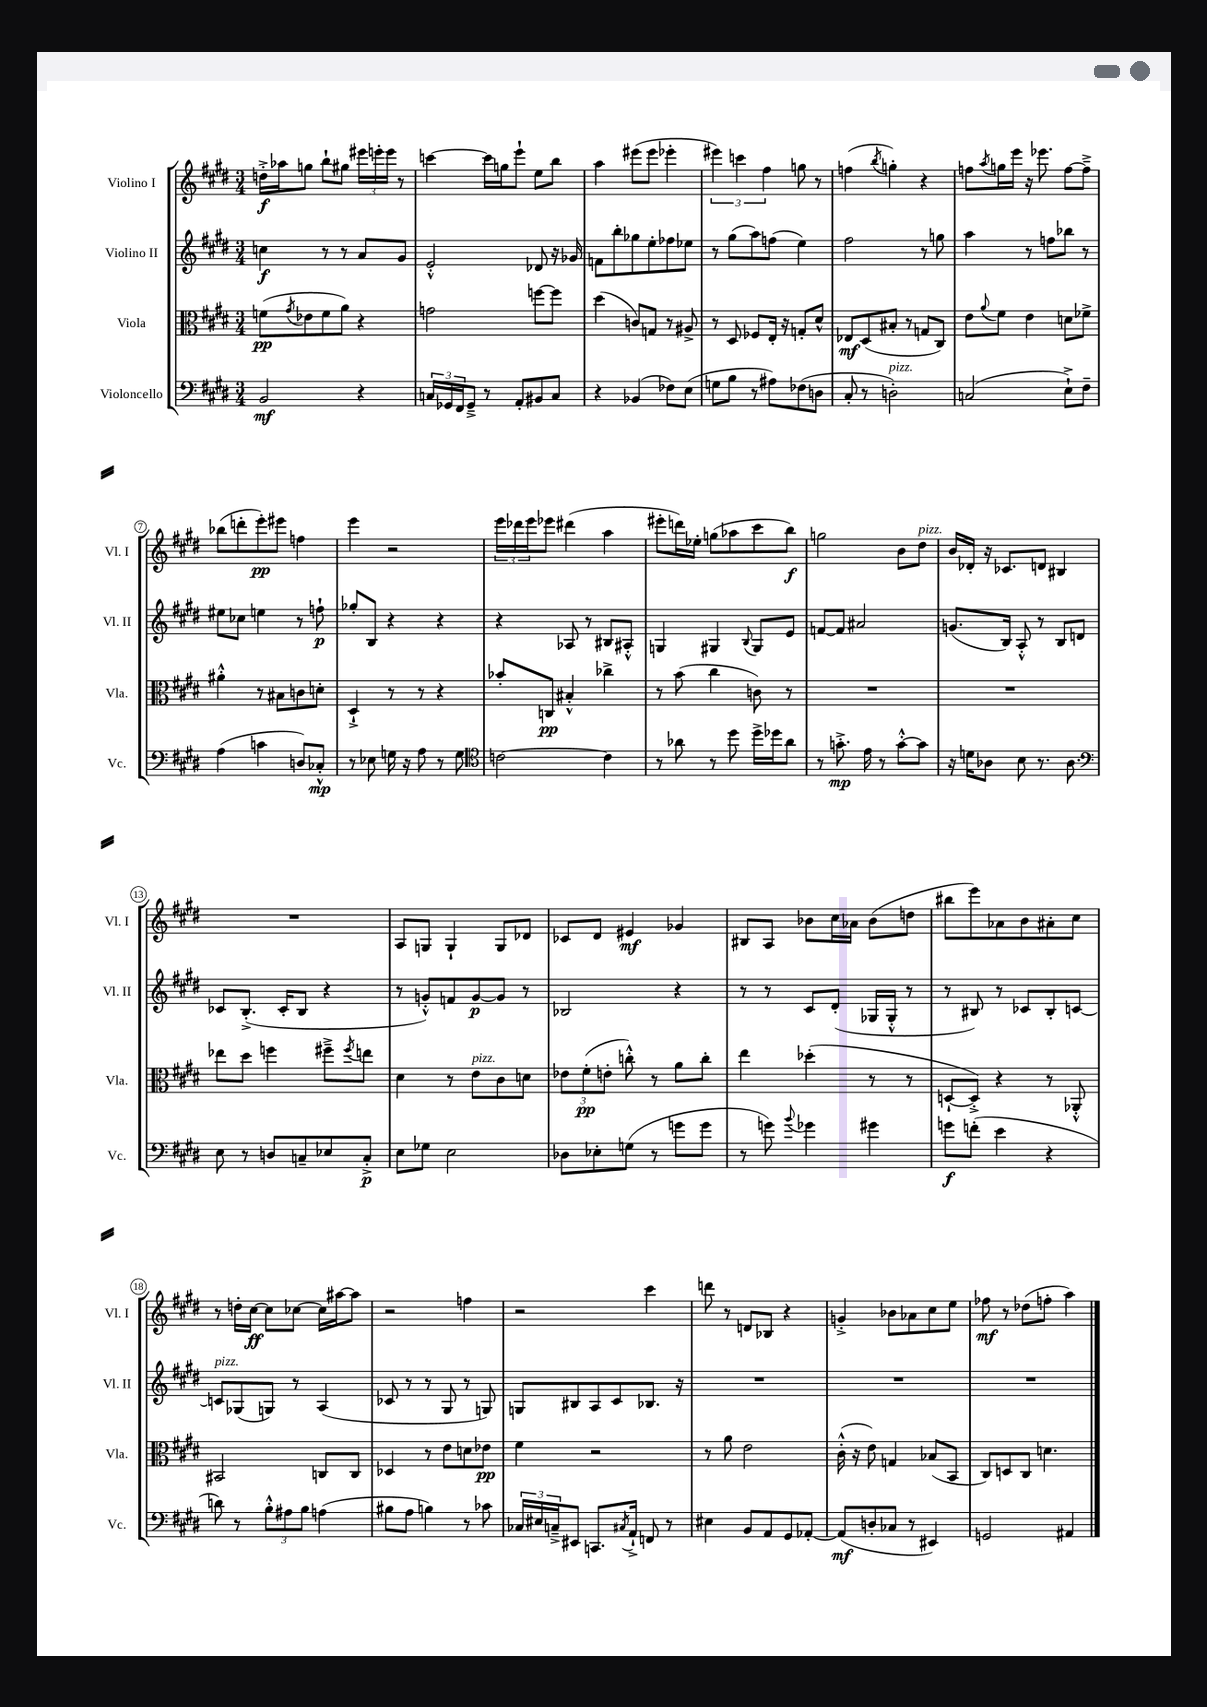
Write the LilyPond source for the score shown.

<<
\new StaffGroup <<
\new Staff = "s0" \with { instrumentName = "Violino I" shortInstrumentName = "Vl. I" } {
    \clef treble \key e \major \numericTimeSignature \time 3/4
    d''16-.->\f aes''16 g''8 b''8-! gis''8 \tuplet 3/2 { eis'''16 e'''16-. e'''16 } r8 |
    c'''4~ c'''16 g''16 e'''8-! e''8 b''8 |
    a''4 eis'''8( eis'''8 ees'''4-. |
    \tuplet 3/2 { eis'''4) c'''4 fis''4 } g''8 r8 |
    f''4( \acciaccatura { b''8 } g''4-.) r4 |
    f''8 \acciaccatura { a''8 } g''16 e'''16 r16 ees'''8. f''8~ f''8---> |
    bes''8( d'''8-. e'''8-.\pp) eis'''8 f''4 |
    e'''4 r2 |
    \tuplet 3/2 { e'''16 des'''16 e'''16 } ees'''8 dis'''4( a''4 |
    eis'''8-. d'''16) ees''16-. g''8( aes''8 cis'''8 b''8\f) |
    g''2 b'8 dis''8^\markup { \italic "pizz." } |
    b'16 des'16-. r16 ces'8. d'8 bis4 |
    R2. |
    a8 g8 g4-! g8 des'8 |
    ces'8 dis'8 eis'4\mf ges'4 |
    bis8 a8 bes'8 cis''16 aes'16 bes'8( d''8 |
    bis''8 e'''8) aes'8 b'8 ais'8-. cis''8 |
    r8 d''16-. cis''16~\ff cis''8 ces''8~ ces''16 ais''16~ ais''8 |
    r2 f''4 |
    r2 cis'''4 |
    d'''8 r8 d'8 bes8 r4 |
    g'4-.-> bes'8 aes'8 cis''8 e''8 |
    fes''8\mf r8 des''8( f''8-. a''4) \bar "|." |
}
\new Staff = "s1" \with { instrumentName = "Violino II" shortInstrumentName = "Vl. II" } {
    \clef treble \key e \major \numericTimeSignature \time 3/4
    c''4\f r8 r8 a'8 gis'8 |
    e'2-.-^ des'8 r16 ges'16 |
    f'8 b''8-. ges''8 e''8-. fes''8 ees''8 |
    r8 gis''8( a''8) f''8( e''4) |
    fis''2 r8 g''8 |
    a''4 r8 f''8 bes''8 r8 |
    eis''8 ces''8 e''4 r8 f''8-!\p |
    ges''8-. b8 r4 r4 |
    r4 aes8 r8 bis8 ais8-.-^ |
    g4 gis4 \appoggiatura { b8 } gis8 e'8 |
    f'8~ f'8 ais'2 |
    g'8.( b16) a8-.-^ r8 b8 d'8 |
    ces'8 b8.-.->( ces'16-. b8 r4 |
    r8 g'8-.-^) f'8 g'8~\p g'8 r8 |
    bes2 r4 |
    r8 r8 cis'8 dis'8-.( ges16 ges16-.-^ r8 |
    r8 bis8) r8 ces'8 bis8-. c'8~ |
    c'8^\markup { \italic "pizz." } ges8( g8) r8 a4( |
    ces'8 r8 r8 gis8 r8 g8) |
    g8 bis8 a8 cis'8 bes8. r16 |
    R2. |
    R2. |
    R2. \bar "|." |
}
\new Staff = "s2" \with { instrumentName = "Viola" shortInstrumentName = "Vla." } {
    \clef alto \key e \major \numericTimeSignature \time 3/4
    f'8\pp( \acciaccatura { gis'8 } ees'8 f'8 a'8) r4 |
    g'2 f''8~ f''8 |
    dis''4( c'8) g8 r8 ais8-> |
    r8 dis8 fes8 e16-. r16 g8-. dis'8-^ |
    ees8\mf dis8( bis8-. r8 g8 cis8) |
    e'8 \appoggiatura { a'8 } fis'8 e'4 d'8 fes'8-> |
    ais'4-.-^ r8 bis8 c'8 d'8-. |
    dis4-!-> r8 r8 r4 |
    bes'8-. c8\pp bis4-.-^ ces''4-> |
    r8 b'8( cis''4 c'8) r8 |
    R2. |
    R2. |
    ees''8 dis''8 f''4 fis''8---> \acciaccatura { fis''8 } e''8 |
    dis'4 r8 e'8^\markup { \italic "pizz." } cis'8 d'8 |
    \tuplet 3/2 { ees'8 fis'8-.\pp( e'8-. } c''8-.-^) r8 a'8 c''8-. |
    e''4 des''4-.( r8 r8 |
    d8~-! d8-.->) r4 r8 aes,8-.-^ |
    bis,2 c8 c8 |
    des4 r8 e'8 d'8 ees'8\pp |
    fis'4 r2 |
    r8 a'8 e'2 |
    cis'16-.-^( r16 e'8) g4 bes8( b,8 |
    cis8) d8 cis8 d'4. \bar "|." |
}
\new Staff = "s3" \with { instrumentName = "Violoncello" shortInstrumentName = "Vc." } {
    \clef bass \key e \major \numericTimeSignature \time 3/4
    b,2\mf r4 |
    \tuplet 3/2 { c16 ges,16 fis,16 } ges,8---> r8 a,8-. bis,8 c8 |
    r4 bes,4( fes8) e8( |
    g8 b8 r8 ais8) fes8( d8 |
    cis8-. r8 d2-.^\markup { \italic "pizz." }) |
    c2( e8-!->) fis8-- |
    a4( c'4 d8) ces8-.-^\mp |
    r8 ees8 g16 r16 a8 r8 g8 |
    \clef tenor c'2~ c'4 |
    r8 aes'8 r8 dis''8 dis''16-> des''16 aes'8 |
    r8 g'8.-.->\mp e'16 r8 g'8~-.-^ g'8 |
    r16 d'16 aes8 b8 r8. aes8. |
    \clef bass e8 r8 d8 c8-- ees8 c8-.->\p |
    e8 ges8 e2 |
    des8 ees8-. g8( r8 g'8 g'8 |
    r8 g'8) \appoggiatura { b'8 } ges'4 gis'4 |
    g'8\f f'8-.( e'4 r4 |
    d'8) r8 \tuplet 3/2 { b8-.-^ ais8 b8 } a4( |
    bis8 a8 b4) r8 ces'8 |
    \tuplet 3/2 { ces16 eis16 c16---> } eis,8 c,8. \acciaccatura { cis8 } a,16-!-> f,8 r8 |
    eis4 b,8 a,8 gis,8 aes,8~-. |
    aes,8\mf( d8-. ces8 r8 eis,4) |
    g,2 ais,4 \bar "|." |
}
>>
>>
\layout { \context { \Score \override BarNumber.stencil = #(make-stencil-circler 0.1 0.3 ly:text-interface::print) } }
